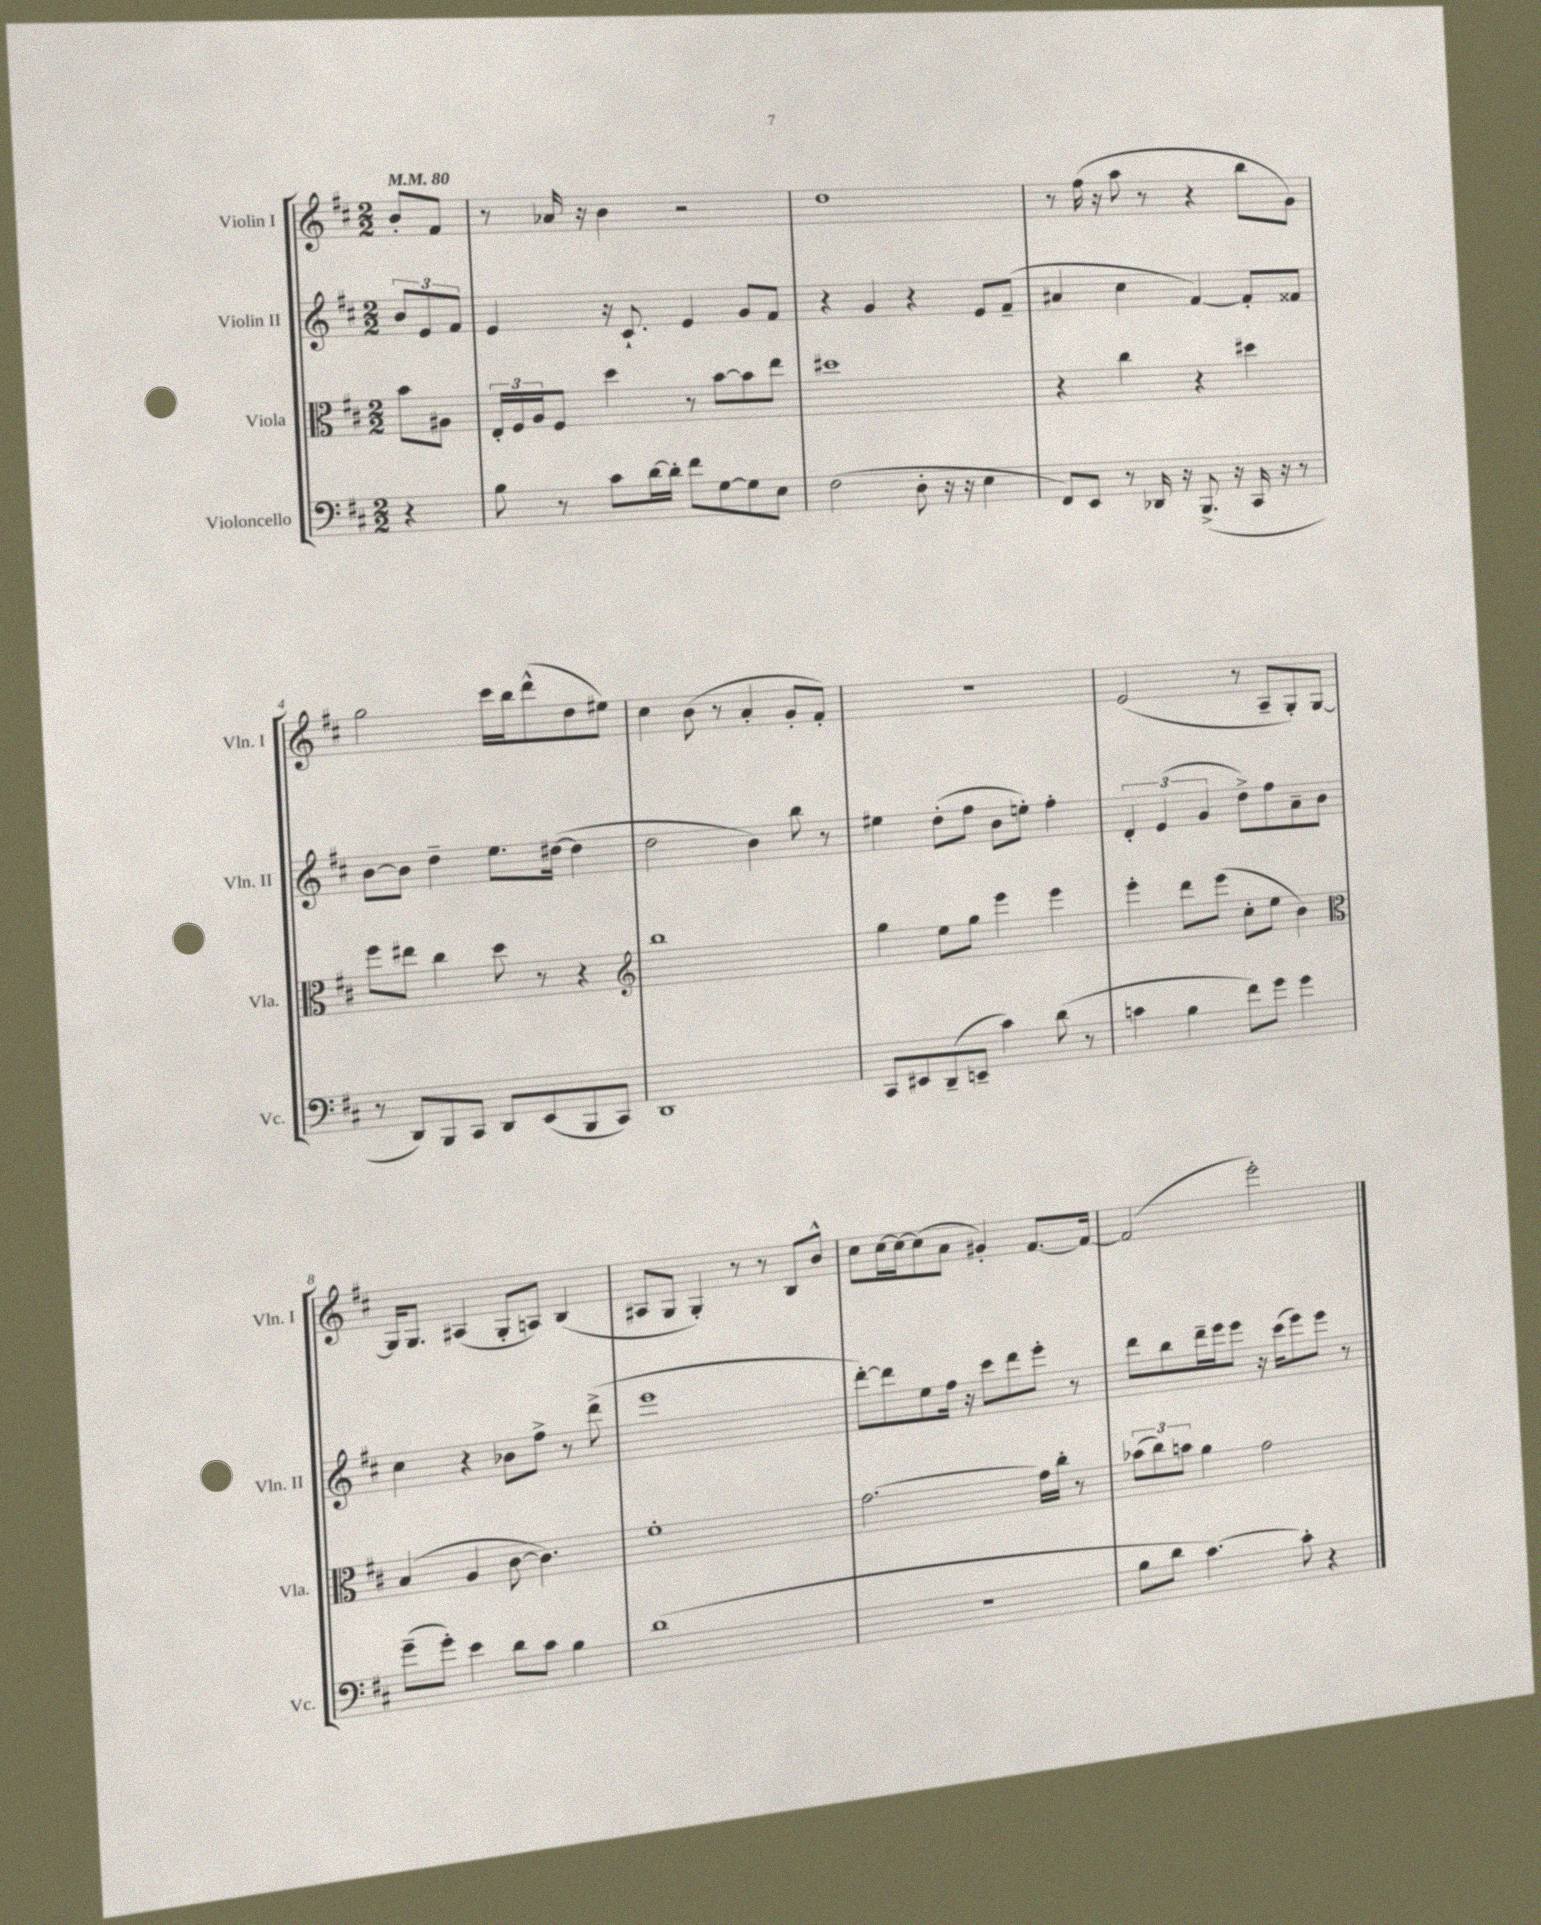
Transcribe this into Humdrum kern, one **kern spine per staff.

**kern	**kern	**kern	**kern
*part4	*part3	*part2	*part1
*staff4	*staff3	*staff2	*staff1
*I"Violoncello	*I"Viola	*I"Violin II	*I"Violin I
*I'Vc.	*I'Vla.	*I'Vln. II	*I'Vln. I
*clefF4	*clefC3	*clefG2	*clefG2
*k[f#c#]	*k[f#c#]	*k[f#c#]	*k[f#c#]
*M2/2	*M2/2	*M2/2	*M2/2
*MM80	*MM80	*MM80	*MM80
=	=	=	=
4r	8b\L	12b/L	8b'/L
.	.	12e/	.
.	8A#X\J	.	8f#/J
.	.	12f#/J	.
=1	=1	=1	=1
8B\	24E'/LL	4e/	8r
.	24F#/	.	.
.	24A/J	.	.
8r	8F#/J	.	16a-X/
.	.	.	16r
8c#\L	4dd\	16r	4b\
.	.	8.c#`/	.
[16d\L	.	.	.
16d'\JJ]	.	.	.
8f#\L	8r	4e/	2r
[8G\	[8b\L	.	.
8G\]	8b\]	8g/L	.
8E\J	8ee\J	8f#/J	.
=2	=2	=2	=2
(2F#\	1dd#X	4r	1dd
.	.	4g/	.
8D'\	.	4r	.
16r	.	.	.
16r	.	.	.
4E\	.	8e/L	.
.	.	(8f#~/J	.
=3	=3	=3	=3
8FF#/L)	4r	4a#X/	8r
8EE/J	.	.	(16ff#\
.	.	.	16r
8r	4cc#\	4cc#\	8aa\
16DD-X/	.	.	8r
16r	.	.	.
(8.BBB^/	4r	[4f#/)	4r
16r	.	.	.
16CC#/	4dd#X\	8f#'/L]	8bb\L
16r	.	.	.
8r	.	8f##X/J	8g\J)
!!LO:LB:g=z
=4	=4	=4	=4
8r	8ff#\L	[8b\L	2gg\
8DD/L)	8ee#X\J	8b\J]	.
8BBB/	4cc#\	4dd~\	.
8CC#/J	.	.	.
8DD/L	8dd\	8.ee\L	16ccc#\LL
.	.	.	16bb\J
(8EE/	8r	.	(8ddd^^\
.	.	([16dd#X\Jk	.
8BBB/	4r	4dd#\]	8dd\
8CC#/J)	.	.	8ee#X\J)
=5	=5	=5	=5
*	*clefG2	*	*
1DD	1bb	2dd\	4cc#\
.	.	.	(8b\
.	.	.	8r
.	.	4b\)	4a'/
.	.	8bb\	8g'/L
.	.	8r	8f#'/J)
=6	=6	=6	=6
8CC#/L	4gg\	4ee#X\	1r
8EE#X/	.	.	.
(8DD~/	8ee\L	(8dd'\L	.
8EEn~/J	8gg\J	8ff#\J	.
4c#\)	4eee\	8b\L	.
.	.	8een'\J)	.
(8d\	4eee\	4ff#'\	.
8r	.	.	.
=7	=7	=7	=7
4cn\	4eee'\	6d'/	(2e/
.	.	(6e/	.
4B\	8ddd\L	.	.
.	.	6g/	.
.	(8eee\J	.	.
8f#\L)	8cc#'\L	8dd^\L)	8r
8g\J	8ee\J	8ff#\	8A~/L
4g\	4b\)	8a~\	8G'/)
.	.	8b\J	[8G/J
!!LO:LB:g=z
=8	=8	=8	=8
*	*clefC3	*	*
(8g~\L	(4B/	4cc#\	16G/KL]
.	.	.	8.G/J
8g'\J)	.	.	.
4e\	4A/	4r	(4A#X/
8d\L	[8c#\	8b-X\L	8G'/L
8c#\J	4.c#\])	8ff#^\J	8An/J)
4B\	.	8r	(4B/
.	.	(8ddd^\	.
=9	=9	=9	=9
(1d	1f#'	1eee	8A#X/L
.	.	.	8G/J
.	.	.	4G'/)
.	.	.	8r
.	.	.	8r
.	.	.	8B/L
.	.	.	8b^^/J
=10	=10	=10	=10
1r	[2.g\	[8ddd'\L)	8cc#\L
.	.	8ddd\]	[16cc#\L
.	.	.	16cc#\J_
.	.	8ee\	(8cc#\]
.	.	16ff#\Jk	8a\J
.	.	16r	.
.	.	8ccc#\L	4g#X'/)
.	.	8ddd\	.
.	16g\LL]	8eee'\J	[8.f#/L
.	16cc#'\JJ	.	.
.	8r	8r	.
.	.	.	16f#/Jk_
=11	=11	=11	=11
8B\L	(12b-X\L	8ddd\L	(2f#/]
.	12cc#\)	.	.
8d\J	.	8bb\	.
.	12bn\J	.	.
[4.c#\)	4a\	16ddd~\L	.
.	.	16eee\J	.
.	.	8eee\J	.
.	2g\	16r	2eee'\)
.	.	(16ccc#\KL	.
8c#'\]	.	8eee\)	.
4r	.	8eee\J	.
.	.	8r	.
==	==	==	==
*-	*-	*-	*-
